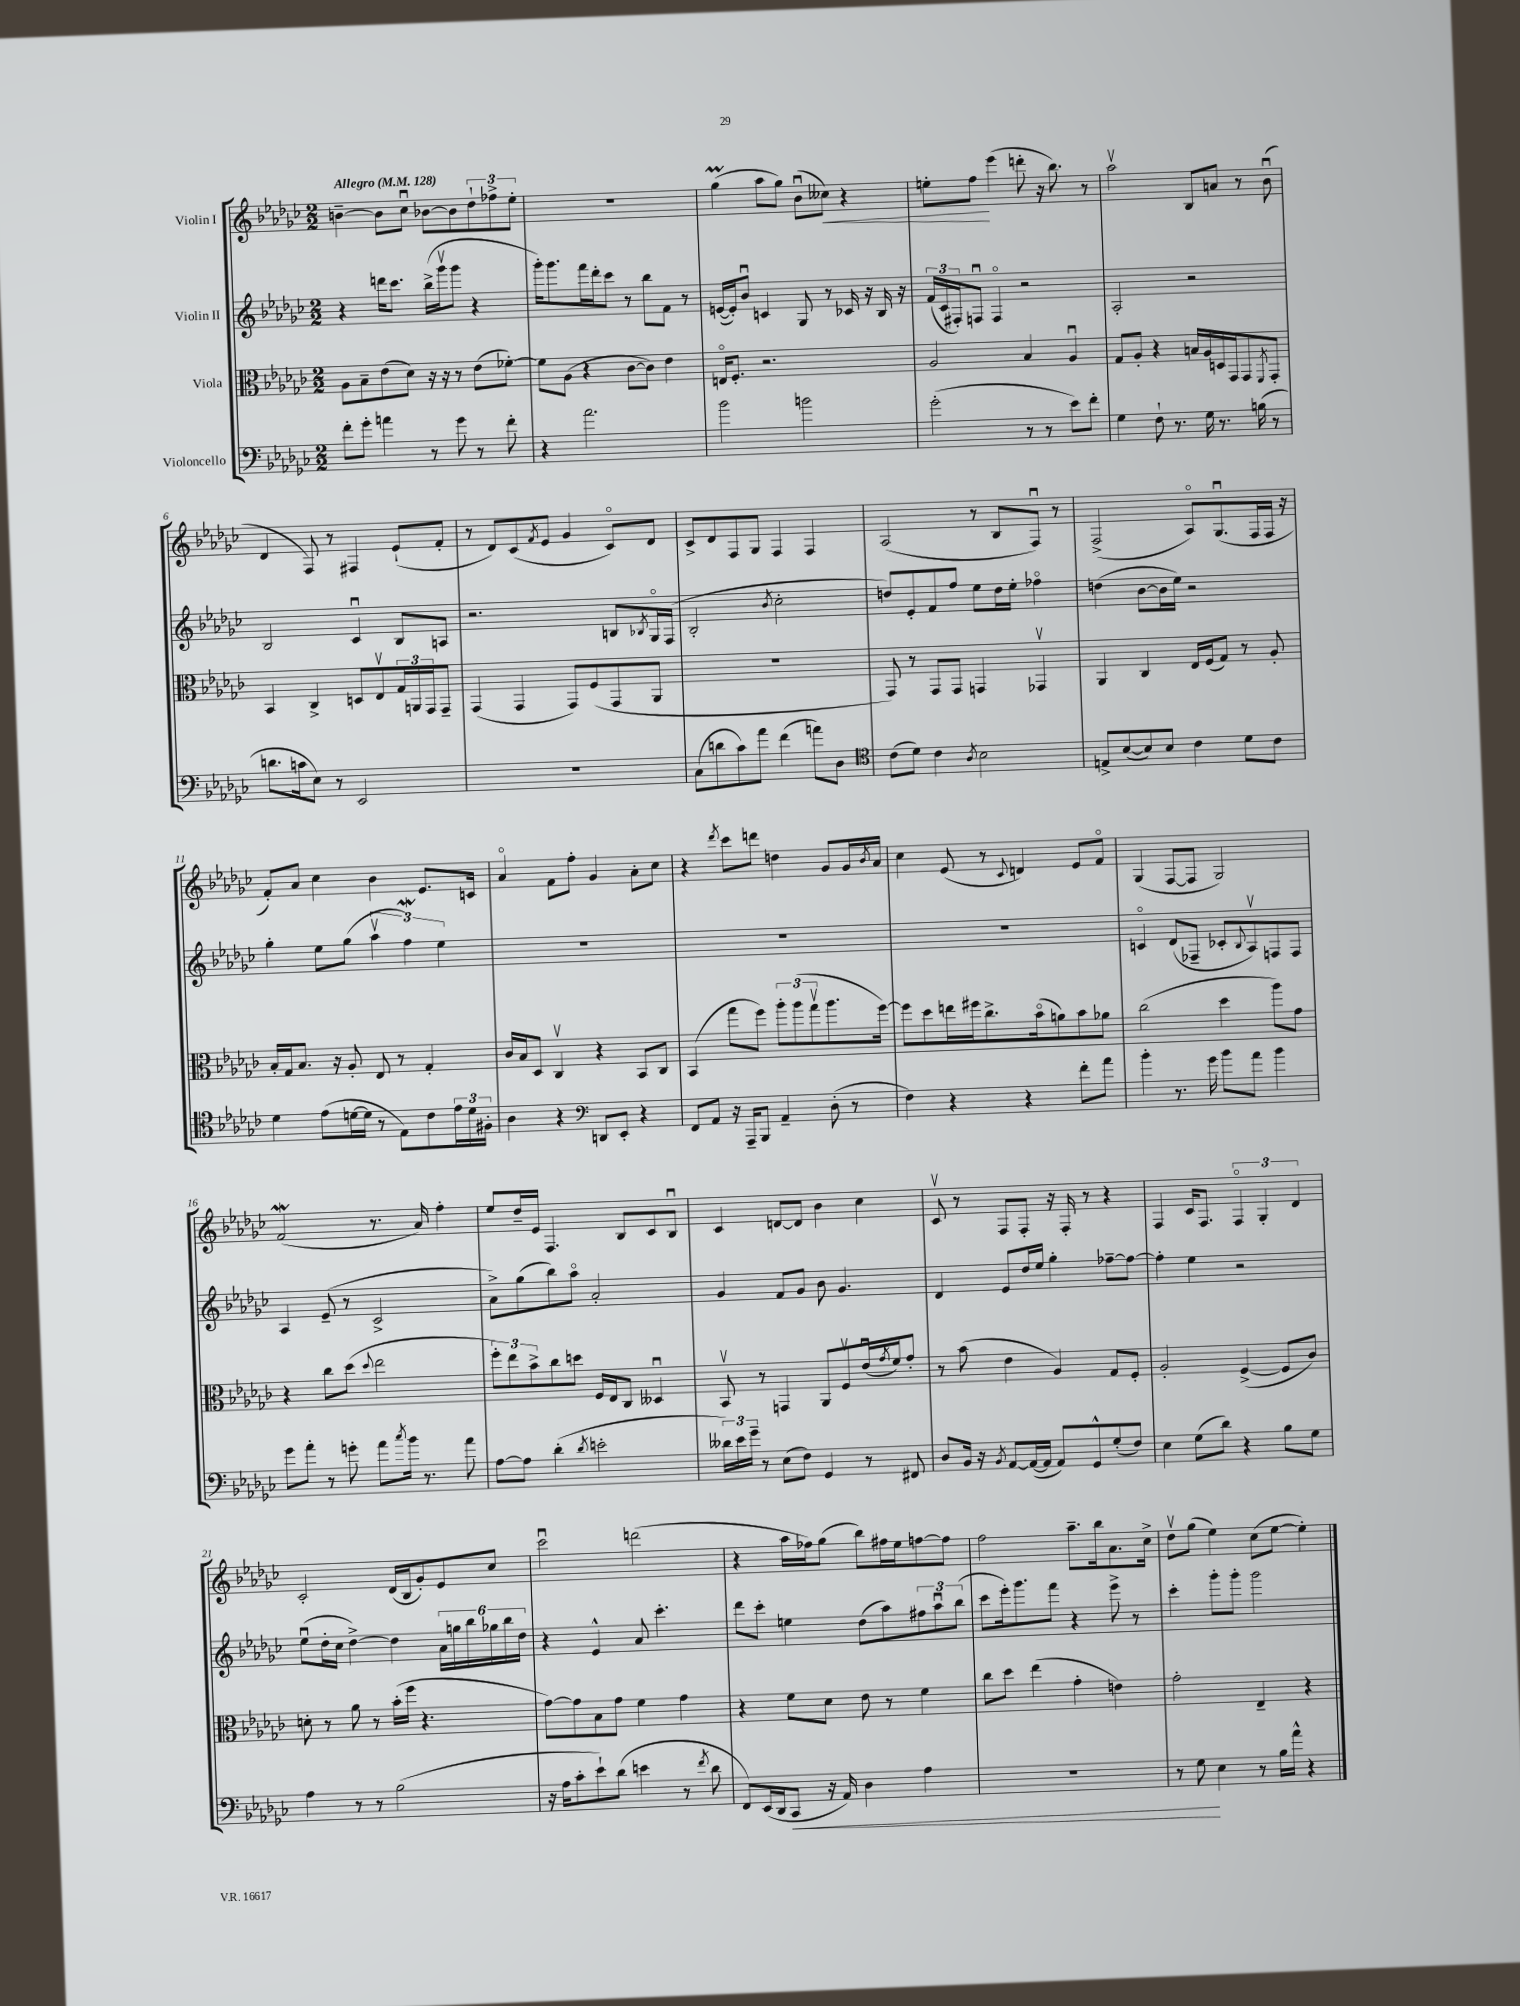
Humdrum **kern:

**kern	**kern	**kern	**kern
*staff4	*staff3	*staff2	*staff1
*clefF4	*clefC3	*clefG2	*clefG2
*k[b-e-a-d-g-c-]	*k[b-e-a-d-g-c-]	*k[b-e-a-d-g-c-]	*k[b-e-a-d-g-c-]
*M2/2	*M2/2	*M2/2	*M2/2
*MM128	*MM128	*MM128	*MM128
8f'	8A-	4r	[4b~
8g-'	8B-~	.	.
4a	(8e-	16ddd	8b]
.	.	8.ccc-	.
.	8d-)	.	8cc-u
8r	16r	(16bb-^	[8b-
.	16r	16ggg-v	.
8g-	8r	8ggg-	8b-]
8r	(8e-	4r	12dd-`
.	.	.	12ff-^
8f'	[8f-')	.	.
.	.	.	12ee-'
=	=	=	=
4r	8f-]	16ggg-')	1r
.	.	8.ggg-	.
.	(8A-	.	.
2.a-	4r	16fff	.
.	.	16ddd-'	.
.	.	8ccc-	.
.	[8c-	8r	.
.	8c-])	8bb-	.
.	4e-	8f	.
.	.	8r	.
=	=	=	=
2b-	16Eo	([16e	(4gg-
.	8.F'	16e'])	.
.	.	8b-u	.
.	2.r	4c	8aa-
.	.	.	8gg-)
2b	.	8G-	(8b-u
.	.	8r	8cc--)
.	.	16c-	4r
.	.	16r	.
.	.	16B-	.
.	.	16r	.
=	=	=	=
(2g-'	2A-	(24f	8ee'
.	.	24c-	.
.	.	24F#')	.
.	.	8Fu	8ff
.	.	4Fo	(4eee-
8r	4B-	2r	8ddd'
8r	.	.	16r
.	.	.	8.bb-)
8e-)	4A-u	.	.
8f'	.	.	8r
=	=	=	=
4G-	8G-	2A-'	2aa-v
.	8A-'	.	.
8F`	4r	.	.
8.r	.	.	.
.	16B	2r	8B-
16G-	16A-	.	.
8.r	16D	.	8a
.	16GG-	.	.
.	8GG-	.	8r
(16B	.	.	.
.	8qFF	.	.
8r	8GG-'	.	(8b-u
=	=	=	=
8.d	4BB-	2B-	4d-
16c	.	.	.
8E-)	4C-^	.	8F)
8r	.	.	8r
2EE-	8D	4c-u	4F#
.	8E-v	.	.
.	24G-	8B-	(8e-`
.	24AA	.	.
.	24GG-	.	.
.	8GG-~	8A	8f'
=	=	=	=
1r	(4GG-	2.r	8r
.	.	.	8d-)
.	4GG-	.	(8c-
.	.	.	8qf
.	.	.	8e-
.	8GG-)	.	4g-
.	(8F	.	.
.	8GG-	8B	8c-o)
.	.	8qB-	.
.	8AA-	16G-o	8d-
.	.	(16F	.
=	=	=	=
(8C-	1r	2B-'	8c-^
8d	.	.	8d-
8c-)	.	.	8F
8a-	.	.	8G-
.	.	8qb-	.
(4f	.	2cc-'	4F
8a)	.	.	4F
8D-	.	.	.
=	=	=	=
*clefC4	*	*	*
(8c-	8GG-)	8dd)	(2A-
8d-)	8r	8e-'	.
4c-	8GG-	8f	.
.	8GG-	8ff	.
8qA-	.	.	.
2B-	4GG	8ee-	8r
.	.	16dd	8B-
.	.	16ee-'	.
.	4GG-v	4ff-o	8Fu)
.	.	.	8r
=	=	=	=
8E^	4AA-	(4dd	(2F^
([8B-	.	.	.
8B-])	4C-	[8b-	.
8B-	.	16b-]	.
.	.	16ee-)	.
4c-	16E-	2r	8A-o)
.	(16F	.	.
.	8G-)	.	(8.G-u
8d-	8r	.	.
.	.	.	16F
8c-	8A-'	.	16F
.	.	.	16r
=	=	=	=
4d-	16B-'	4gg-'	8f')
.	16G-	.	.
.	8.B-	.	8a-
(8e-	.	8ee-	4cc-
.	16r	.	.
[16d	8A-'	(8gg-	.
16d]	.	.	.
8r	8E-	6aa-v	4b-
8E-)	8r	.	.
.	.	6ff)	.
8c-	4G-'	.	8.e-
.	.	6ee-	.
24e-	.	.	.
24d	.	.	.
.	.	.	16c
24F#'	.	.	.
=	=	=	=
4A-	16c-	1r	4a-o
.	16B-	.	.
.	8D-	.	.
4r	4C-v	.	8f
.	.	.	8ff'
*clefF4	*	*	*
8DD	4r	.	4g-
8EE-'	.	.	.
4r	8BB-	.	8a-'
.	8C-	.	8cc-
=	=	=	=
8FF	(4BB-	1r	4r
8AA-	.	.	.
.	.	.	8qddd-
16r	8gg-	.	8ccc-
16AAA-~	.	.	.
8BBB-	8ff)	.	8ddd
4AA-~	12aa-'	.	4dd
.	(12aa-	.	.
.	12gg-v	.	.
(8D-'	8.aa-	.	8g-
8r	.	.	16g-
.	.	.	8qb-
.	[16ff)	.	16a-
=	=	=	=
4F)	8ff]	1r	4cc-
.	8dd-	.	.
4r	16ee	.	(8e-
.	16ff#	.	.
.	8.cc-^	.	8r
.	.	.	8qqc-
4r	.	.	4d)
.	(16b-o	.	.
.	8a)	.	.
8f'	8b-	.	8e-
8a-	8a-	.	8fo
=	=	=	=
4b-'	(2cc-	4co	(4G-
8.r	.	(8d-	[8F
.	.	8F-~	8F]
16g-	.	.	.
8b-	4dd-	8c-'	2G-)
.	.	8qqB-	.
8a-	.	8A-v)	.
4b-	8aa-)	8F	.
.	8g-	8F	.
=	=	=	=
8g-	4r	4A-	(2f
8a-'	.	.	.
8r	8cc-	(8e-~	.
8g'	(8dd-	8r	.
.	8qqdd-	.	.
8a-	2ee-	2c-^	8.r
8qcc-	.	.	.
16b-	.	.	.
8.r	.	.	16a-)
.	.	.	4ff'
8a-	.	.	.
=	=	=	=
[8A-	12ff')	8a-^)	8ee-
.	12ee-	.	.
8A-]	.	(8gg-	16dd-~
.	12b-^	.	.
.	.	.	16e-
(4d-'	8cc-	8bb-)	4.F
.	8dd	8aa-o	.
8qd-	.	.	.
2e'	16F	2a-'	.
.	16E-	.	.
.	8C-	.	8B-
.	4D--u	.	8c-
.	.	.	8B-u
=	=	=	=
24d--)	8BB-v	4g-	4c-
24e-	.	.	.
24g-~	.	.	.
8r	8r	.	.
(8E-	4GG	8f	[8d
8F)	.	8g-	8d]
4GG-	8AA-	8b-	4b-
.	8Fv	4.g-	.
8r	(16e-u	.	4cc-
.	8qg-	.	.
.	16f)	.	.
8FF#	8g-'	.	.
=	=	=	=
8D-	8r	4d-	8c-v
16BB-	(8b-	.	8r
16r	.	.	.
8qBB-	.	.	.
[8AA-	4e-	8e-	8F
(16AA-_	.	16dd-	8F'
16AA-]	.	16ee-	.
8AA-)	4A-)	4gg-'	16r
.	.	.	16F'
8GG-^^	.	.	8r
(8G-'	8G-	[8ff-~	4r
8F)	8F'	8ff-_	.
=	=	=	=
4E-	2A-'	4ff-']	4F
(8G-	.	4ee-	16c-
.	.	.	8.F
8d-)	.	.	.
4r	([4F^	2r	6Fo
.	.	.	6G-'
8B-	8F]	.	.
.	.	.	6d-
8G-	8c-)	.	.
=	=	=	=
4A-	8d'	(8ee-u	2c-'
.	8r	16dd-'	.
.	.	16cc-	.
8r	8a-	[4dd-^)	.
8r	8r	.	.
(2B-	(16b-'	4dd-]	(16d-
.	16ff	.	16B-
.	4.r	.	8g-')
.	.	24a-	8e-
.	.	24gg	.
.	.	24bb-	.
.	.	24gg-	8cc-
.	.	24bb-	.
.	.	24dd-	.
=	=	=	=
16r	[8g-)	4r	2ccc-u
16A-	.	.	.
8c-'	8g-]	.	.
8e-`)	8B-	4e-^^	.
(8d-	8g-	.	.
4e	4f	8a-	(2ddd
.	.	4.ccc-'	.
8r	4g-	.	.
8qf	.	.	.
8d-	.	.	.
=	=	=	=
8FF)	4r	8ddd-	4r
(16EE-	.	8ccc-'	.
16DD-	.	.	.
8CC-	8f	4ee	16aa-
.	.	.	16ff-)
16r	8d-	.	(8gg-
16AA-)	.	.	.
4D-	8e-	(8dd-	8bb-)
.	8r	8aa-)	16ff#
.	.	.	16ee-
4A-	4f	12ff#	[8ff
.	.	12aa-u	.
.	.	.	8ff]
.	.	(12bb-	.
=	=	=	=
1r	8cc-	8ccc-	2ff
.	8dd-	16eee-')	.
.	.	8.ggg-	.
.	(4ee-	.	.
.	.	8fff	.
.	4g-'	4r	8.aa-~
.	.	.	16bb-
.	4e)	8eee-^	8.a-
.	.	8r	.
.	.	.	16cc-^
=	=	=	=
8r	2g-'	4ccc-'	8dd-v
8G-	.	.	(8gg-
4E-	.	8ggg-'	4ee-)
.	.	8ggg-'	.
8r	4E-~	2ggg-	(8cc-
16B-	.	.	[8ee-
16a-^^	.	.	.
4r	4r	.	4ee-'])
==	==	==	==
*-	*-	*-	*-
